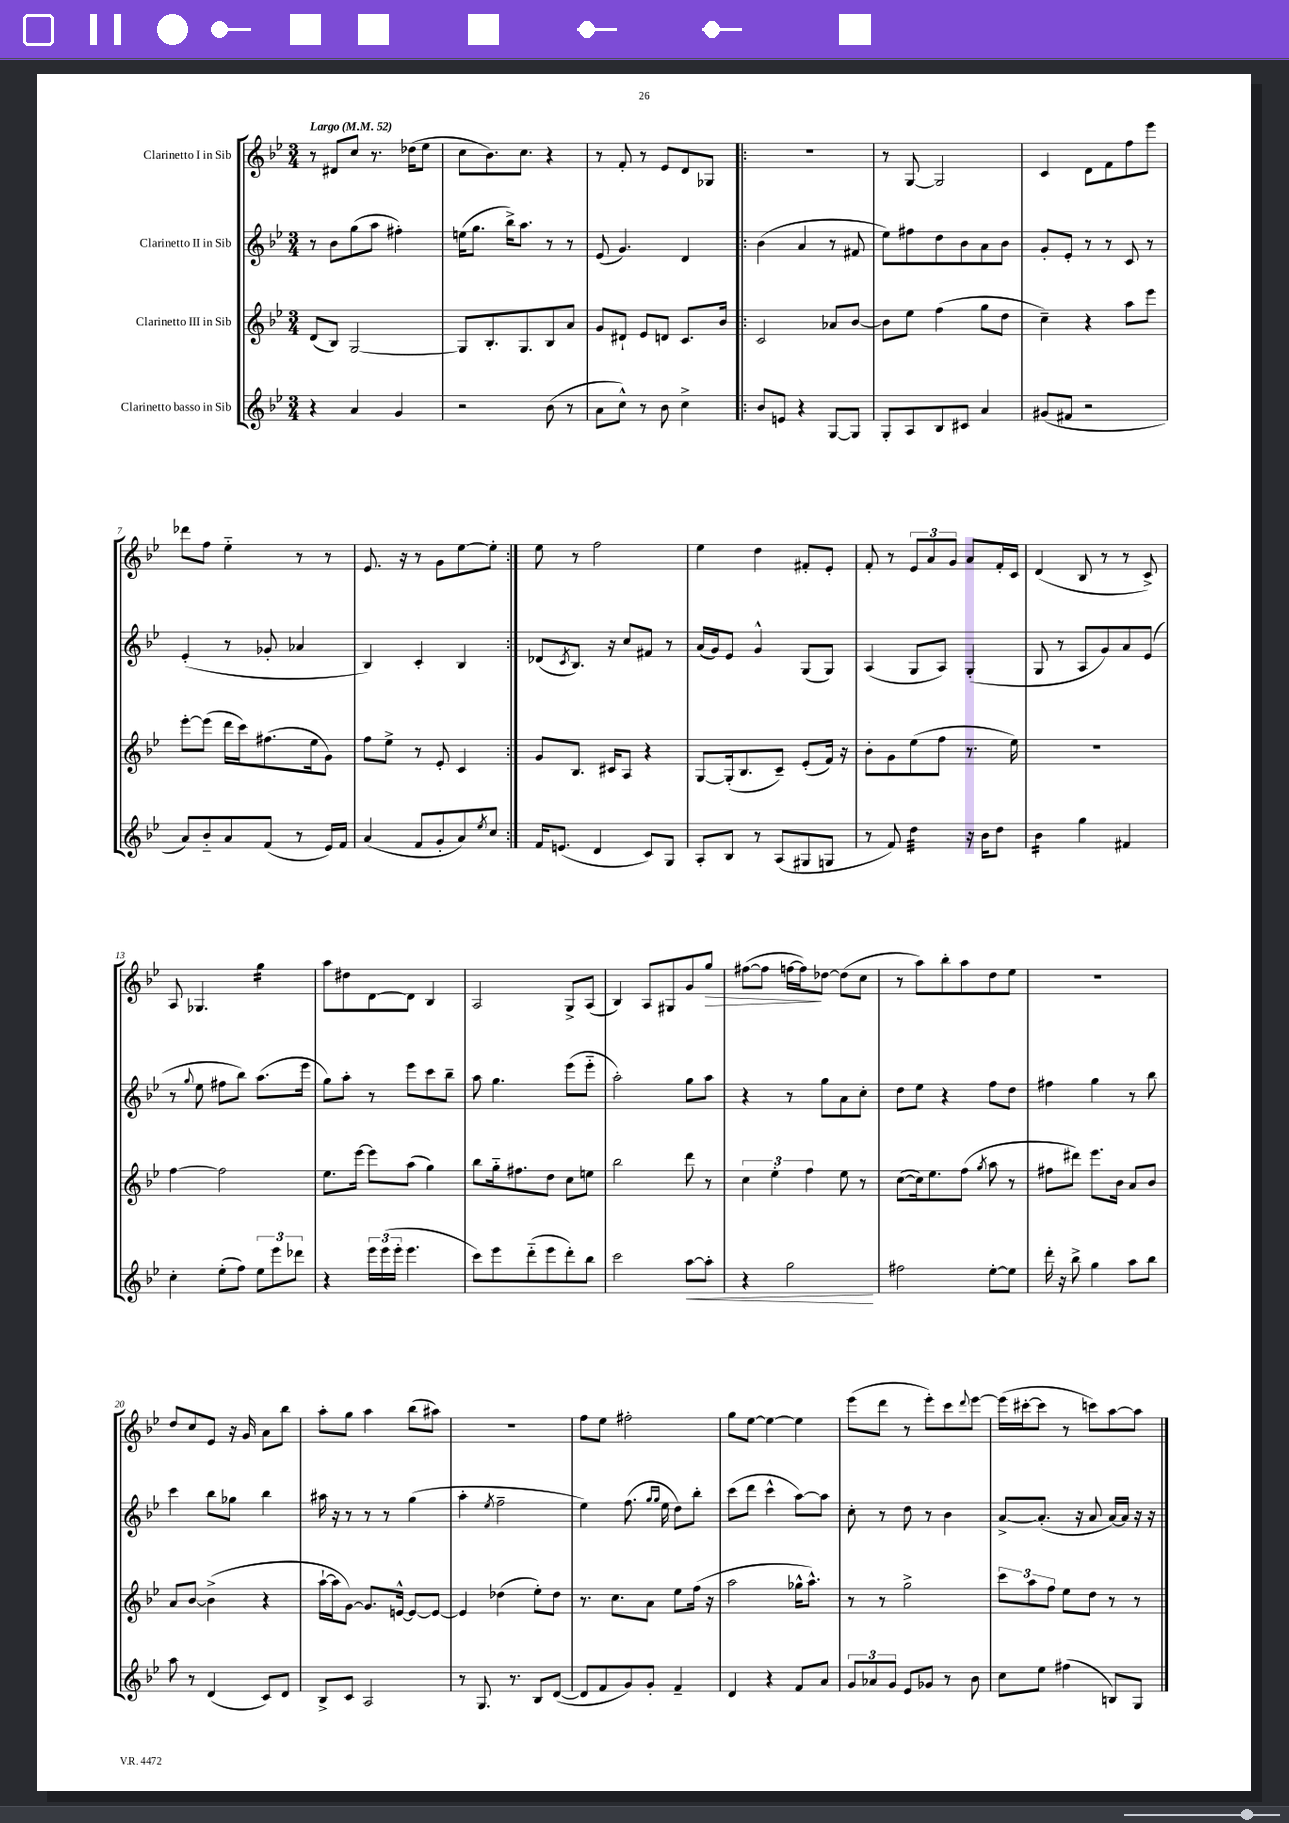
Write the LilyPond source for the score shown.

<<
\new StaffGroup <<
\new Staff = "s0" \with { instrumentName = "Clarinetto I in Sib" } {
    \clef treble \key bes \major \numericTimeSignature \time 3/4 \tempo "Largo" 4 = 52
    r8 dis'8 c''8 r8. des''16( ees''8 |
    c''8 bes'8.) c''8. r4 |
    r8 f'8-. r8 ees'8 d'8 ges8 |
    \repeat volta 2 { R2. |
    r8 g8~ g2 |
    c'4 d'8 f'8 f''8 ees'''8 |
    des'''8 f''8 ees''4-_ r8 r8 |
    ees'8. r16 r8 g'8 ees''8~ ees''8-. | }
    ees''8 r8 f''2 |
    ees''4 d''4 fis'8-. ees'8-. |
    f'8-. r8 \tuplet 3/2 { ees'8 a'8 g'8 } a'8 f'16-. c'16 |
    d'4( bes8 r8 r8 c'8->) |
    a8 ges4. g''4:16 |
    a''8 dis''8 d'8~ d'8 bes4 |
    a2 g8-> a8( |
    bes4) a8 gis8 g'8 g''8\> |
    fis''8~( fis''8 f''16~ f''16\!) des''8~ des''8( c''8 |
    r8 a''8) bes''8-. a''8 d''8 ees''8 |
    R2. |
    d''8 c''8 ees'8 r16 g'16 a'8 bes''8 |
    a''8-. g''8 a''4 bes''8( ais''8) |
    R2. |
    f''8 ees''8 fis''2-. |
    g''8 ees''8~ ees''4~ ees''4 |
    ees'''8( d'''8 r8 ees'''8-.) c'''8 \appoggiatura { d'''8 } ees'''8~ |
    ees'''16( cis'''16~-. cis'''8 r8 c'''8) a''8~ a''8 \bar "|." |
}
\new Staff = "s1" \with { instrumentName = "Clarinetto II in Sib" } {
    \clef treble \key bes \major \numericTimeSignature \time 3/4
    r8 bes'8 g''8( a''8 fis''4-.) |
    e''16( g''8. bes''16->) a''8. r8 r8 |
    ees'8( g'4.) d'4 |
    \repeat volta 2 { bes'4( a'4 r8 fis'8 |
    ees''8) fis''8 d''8 bes'8 a'8 bes'8 |
    g'8-. ees'8-. r8 r8 c'8 r8 |
    ees'4-.( r8 ges'8-. aes'4 |
    bes4) c'4-. bes4 | }
    des'8( \acciaccatura { c'8 } bes8.) r16 c''8 fis'8 r8 |
    a'16( g'16) ees'8 g'4-^ g8( g8) |
    a4( g8 a8) g4-.( |
    g8 r8 a8 g'8) a'8 ees'8( |
    r8 \appoggiatura { g''8 } ees''8 fis''8 bes''8) a''8.( ees'''16 |
    g''8) a''8-. r8 ees'''8 c'''8 bes''8-- |
    a''8 g''4. ees'''8( ees'''8-_ |
    a''2-.) g''8 a''8 |
    r4 r8 g''8 a'8 c''8-. |
    d''8 ees''8 r4 f''8 d''8 |
    fis''4 g''4 r8 bes''8 |
    c'''4 bes''8 ges''8 bes''4 |
    ais''16 r16 r8 r8 r8 g''4( |
    a''4-. \acciaccatura { ees''8 } f''2-- |
    ees''4) f''8.( \grace { g''16 g''16 } ees''16 d''8) bes''8-. |
    c'''8( d'''8 c'''4-^ a''8~) a''8 |
    c''8-. r8 d''8 r8 bes'4 |
    a'8~-> a'8.-.( r16 a'8 a'16~) a'16 r16 r16 \bar "|." |
}
\new Staff = "s2" \with { instrumentName = "Clarinetto III in Sib" } {
    \clef treble \key bes \major \numericTimeSignature \time 3/4
    d'8( bes8) g2~ |
    g8 bes8.-. g8. bes8 a'8 |
    g'8 dis'8-! ees'8 d'8 c'8. bes'16 |
    \repeat volta 2 { c'2 aes'8 bes'8~ |
    bes'8 ees''8 f''4( g''8 d''8 |
    c''4--) r4 a''8 ees'''8 |
    ees'''8~-. ees'''8( d'''16 c'''16) fis''8.( ees''16 g'8) |
    f''8 ees''8-> r8 ees'8-. c'4 | }
    g'8 bes8. cis'16 a8 r4 |
    g8~ g16-.( bes8. c'8--) ees'8-.( f'16) r16 |
    bes'8-. g'8 ees''8( f''8 r8. ees''16) |
    R2. |
    f''4~ f''2 |
    ees''8. ees'''16~ ees'''8 a''8( g''4) |
    bes''8 g''16-_ fis''8. d''8 c''8 e''8 |
    bes''2 d'''8 r8 |
    \tuplet 3/2 { c''4 ees''4-. f''4 } ees''8 r8 |
    c''8~( c''16) ees''8. f''8( \acciaccatura { g''8 } a''8 r8 |
    fis''8 dis'''8) ees'''8. bes'16 a'8 bes'8 |
    a'8 bes'8~ bes'4->( r4 |
    a''16~-! a''16 g'8~) g'8. e'16~-^ e'8~ e'8~ |
    e'4 des''4( ees''8-.) des''8 |
    r8. c''8. a'8 ees''8 f''16( r16 |
    a''2 ges''16-^ a''8.-^) |
    r8 r8 g''2-> |
    \tuplet 3/2 { c'''8 a''8 f''8 } ees''8 d''8 r8 r8 \bar "|." |
}
\new Staff = "s3" \with { instrumentName = "Clarinetto basso in Sib" } {
    \clef treble \key bes \major \numericTimeSignature \time 3/4
    r4 a'4 g'4 |
    r2 bes'8( r8 |
    a'8 c''8-^) r8 bes'8 c''4-> |
    \repeat volta 2 { bes'8 e'8 r4 g8~ g8 |
    g8-. a8 bes8 cis'8 a'4 |
    gis'8( fis'8 r2 |
    a'8) bes'8-_ a'8 f'8( r8 ees'16) f'16 |
    a'4( f'8 g'8-. a'8) \acciaccatura { ees''8 } c''8 | }
    f'16 e'8.( d'4 c'8) g8 |
    a8-. bes8 r8 a8( gis8 g8 |
    r8 f'8) d''4:32 r16 bes'16 d''8 |
    bes'4:16 g''4 fis'4 |
    c''4-. ees''8-.( f''8) \tuplet 3/2 { ees''8 ees'''8 des'''8 } |
    r4 \tuplet 3/2 { ees'''16 ees'''16( ees'''16-. } ees'''4. |
    c'''8) ees'''8 d'''8-_( ees'''8 d'''8-.) bes''8 |
    c'''2 a''8~\< a''8-. |
    r4 g''2\! |
    fis''2 ees''8~-. ees''8 |
    d'''16-. r16 bes''8-> g''4 a''8 bes''8 |
    a''8 r8 d'4( c'8) d'8 |
    bes8-> c'8 a2 |
    r8 g8. r8. bes8 d'8~( |
    d'8 f'8 g'8) g'8-. f'4-- |
    d'4 r4 f'8 a'8 |
    \tuplet 3/2 { g'8 aes'8 g'8 } ees'8 ges'8 r8 bes'8 |
    c''8 ees''8 fis''4( b8) g8 \bar "|." |
}
>>
>>
